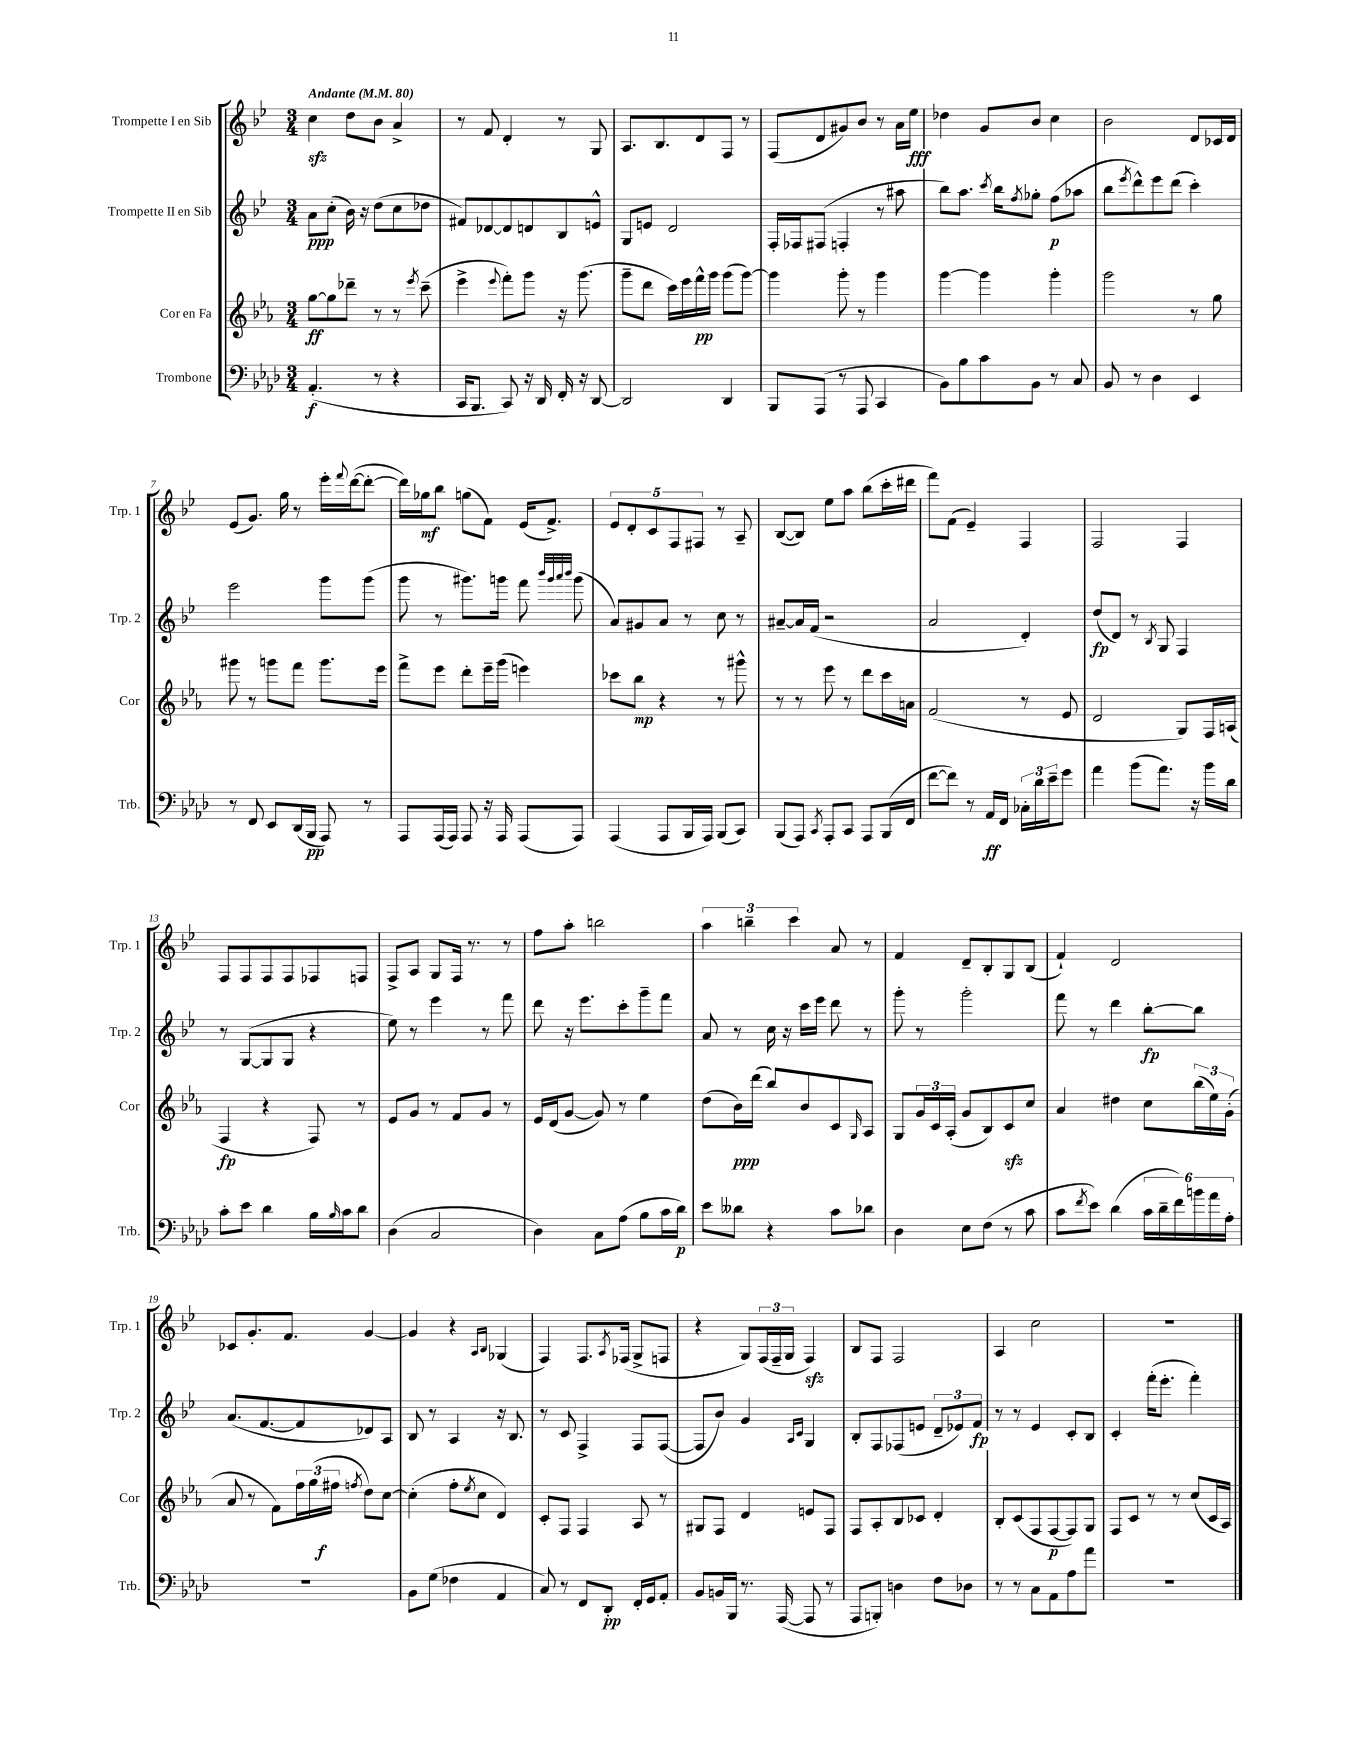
<<
\new StaffGroup <<
\new Staff = "s0" \with { instrumentName = "Trompette I en Sib" shortInstrumentName = "Trp. 1" } {
    \clef treble \key bes \major \numericTimeSignature \time 3/4 \tempo "Andante" 4 = 80
    c''4\sfz d''8 bes'8 a'4-> |
    r8 f'8 d'4-. r8 g8 |
    a8. bes8. d'8 f8 r8 |
    f8( d'8 gis'8) bes'8 r8 a'16 ees''16\fff |
    des''4 g'8 bes'8 c''4 |
    bes'2 d'8 ces'16 d'16 |
    ees'8( g'8.) g''16 r8 ees'''16-. \appoggiatura { f'''8 } d'''16~( d'''8~-. |
    d'''16) ges''16\mf bes''8 g''8( f'8) ees'16( f'8.->) |
    \tuplet 5/4 { ees'8 d'8-. c'8 f8 fis8 } r8 a8-- |
    bes8~( bes8) ees''8 a''8 bes''8( c'''16-. dis'''16 |
    f'''8) f'8( ees'4--) f4 |
    f2 f4 |
    f8 f8 f8 f8 fes8 f8 |
    f8-> a8 g8 f16 r8. r8 |
    f''8 a''8-. b''2 |
    \tuplet 3/2 { a''4 b''4-- c'''4 } a'8 r8 |
    f'4 d'8-- bes8-. g8 bes8( |
    f'4-!) d'2 |
    ces'8 g'8.-. f'8. g'4~ |
    g'4 r4 \grace { a16 bes16 } ges4( |
    f4) f8. \acciaccatura { a8 } fes16( g8-> f8 |
    r4 g8) \tuplet 3/2 { f16( f16-- g16 } f4\sfz) |
    bes8 f8 f2 |
    a4 c''2 |
    R2. \bar "|." |
}
\new Staff = "s1" \with { instrumentName = "Trompette II en Sib" shortInstrumentName = "Trp. 2" } {
    \clef treble \key bes \major \numericTimeSignature \time 3/4
    a'8\ppp c''8-.( bes'16) r16 d''8( c''8 des''8 |
    fis'8) des'8~ des'8 d'8 bes8 e'8-^ |
    g8 e'8 d'2 |
    f16-. fes16 fis8( f4-. r8 ais''8 |
    bes''8) a''8. \acciaccatura { c'''8 } bes''16 \acciaccatura { f''8 } ges''8-. f''8\p( aes''8 |
    bes''8 \acciaccatura { ees'''8 } d'''8-^) ees'''8 d'''8( c'''4-.) |
    ees'''2 g'''8 g'''8( |
    g'''8 r8 gis'''8.) g'''16 f'''8 \grace { bes'''32 g'''32 a'''32 bes'''32 } g'''8( |
    a'8) gis'8 a'8 r8 c''8 r8 |
    ais'8~-- ais'16 f'16( r2 |
    a'2 d'4-.) |
    d''8\fp( d'8) r8 \acciaccatura { bes8 } g8 f4 |
    r8 g8~( g8 g8 r4 |
    ees''8) r8 ees'''4 r8 f'''8 |
    d'''8 r16 ees'''8. c'''8-. g'''8-- f'''8 |
    a'8 r8 c''16 r16 c'''16 ees'''16 d'''8 r8 |
    g'''8-. r8 g'''2-. |
    f'''8 r8 d'''4 bes''8~-.\fp bes''8 |
    a'8.( f'8.~ f'8 des'8) a8 |
    bes8 r8 a4 r16 bes8. |
    r8 c'8 f4-> f8 f8~( |
    f8 bes'8) g'4 \grace { a16 c'16 } g4 |
    bes8-. f8 fes8( e'8 \tuplet 3/2 { d'8-- ees'8) f'8\fp } |
    r8 r8 ees'4 c'8-. bes8 |
    c'4-. f'''16-.( ees'''8.-. f'''4-.) \bar "|." |
}
\new Staff = "s2" \with { instrumentName = "Cor en Fa" shortInstrumentName = "Cor" } {
    \clef treble \key ees \major \numericTimeSignature \time 3/4
    g''8~\ff g''8 des'''8-- r8 r8 \acciaccatura { ees'''8 } c'''8--( |
    ees'''4-> \appoggiatura { ees'''8 } f'''8-.) g'''8 r16 g'''8.( |
    g'''8-- d'''8 c'''16) ees'''16 f'''16-^\pp g'''16 g'''8( g'''8~) |
    g'''4 g'''8-. r8 g'''4 |
    g'''4~ g'''4 g'''4-. |
    g'''2 r8 g''8 |
    gis'''8 r8 g'''8 f'''8 g'''8. ees'''16 |
    f'''8-> ees'''8 d'''8-. ees'''16-- g'''16( e'''4) |
    ces'''8 bes''8\mp r4 r8 gis'''8-^ |
    r8 r8 ees'''8 r8 d'''8 c'''16 a'16 |
    f'2( r8 ees'8 |
    d'2 g8) f16 a16( |
    f4\fp r4 f8) r8 |
    ees'8 g'8 r8 f'8 g'8 r8 |
    ees'16 d'16( g'8~ g'8) r8 ees''4 |
    d''8( bes'16\ppp) d'''16( bes''8) bes'8 c'8 \grace { g16 } aes8 |
    g8 \tuplet 3/2 { g'16 c'16 aes16-.( } g'8 bes8) c'8\sfz c''8 |
    aes'4 dis''4 c''8 \tuplet 3/2 { bes''16( ees''16) g'16-.( } |
    aes'8 r8 f'8) \tuplet 3/2 { f''16 g''16( fis''16\f } \acciaccatura { f''8 } d''8) c''8~ |
    c''4-.( f''8-. \acciaccatura { ees''8 } c''8 d'4) |
    c'8-. f8 f4 aes8 r8 |
    gis8 f8 d'4 e'8 f8 |
    f8 aes8-. bes8 ces'8 d'4-. |
    bes8-. c'8( f8 f8~\p f8) g8 |
    f8 c'8 r8 r8 c''8( c'16 aes16) \bar "|." |
}
\new Staff = "s3" \with { instrumentName = "Trombone" shortInstrumentName = "Trb." } {
    \clef bass \key aes \major \numericTimeSignature \time 3/4
    aes,4.-.\f( r8 r4 |
    c,16 bes,,8. c,8) r16 des,16 f,16-. r16 des,8~ |
    des,2 des,4 |
    bes,,8 aes,,8( r8 aes,,8 c,4 |
    bes,8) bes8 c'8 bes,8 r8 c8 |
    bes,8 r8 des4 ees,4 |
    r8 f,8 ees,8 des,16( bes,,16\pp aes,,8) r8 |
    aes,,8 aes,,16( aes,,16) aes,,8 r16 aes,,16 aes,,8( aes,,8) |
    aes,,4( aes,,8 bes,,16 aes,,16) bes,,8( c,8) |
    bes,,8( aes,,8) \acciaccatura { c,8 } aes,,8-. c,8 aes,,8 bes,,16( f,16 |
    f'8~ f'8) r8 aes,16\ff f,16 \tuplet 3/2 { ces16-. des'16 ees'16-- } g'8 |
    aes'4 bes'8( aes'8.) r16 bes'16 des'16 |
    c'8-. ees'8 des'4 bes16 \grace { bes16 } c'16 des'8 |
    des4( c2 |
    des4) c8 aes8( bes8 c'16 des'16\p) |
    ees'8 deses'8 r4 c'8 des'8 |
    des4 ees8 f8( r8 c'8 |
    c'8 \acciaccatura { f'8 } ees'8) des'4( \tuplet 6/4 { c'16 des'16-- f'16) b'16 aes'16 aes16-. } |
    R2. |
    bes,8 g8( fes4 aes,4 |
    c8) r8 f,8 des,8-.\pp f,16-. g,16 aes,8-. |
    bes,8 b,16 bes,,16 r8. aes,,16~( aes,,8 r8 |
    aes,,8 b,,8-.) d4 f8 des8 |
    r8 r8 c8 aes,8 aes8 aes'8 |
    R2. \bar "|." |
}
>>
>>
